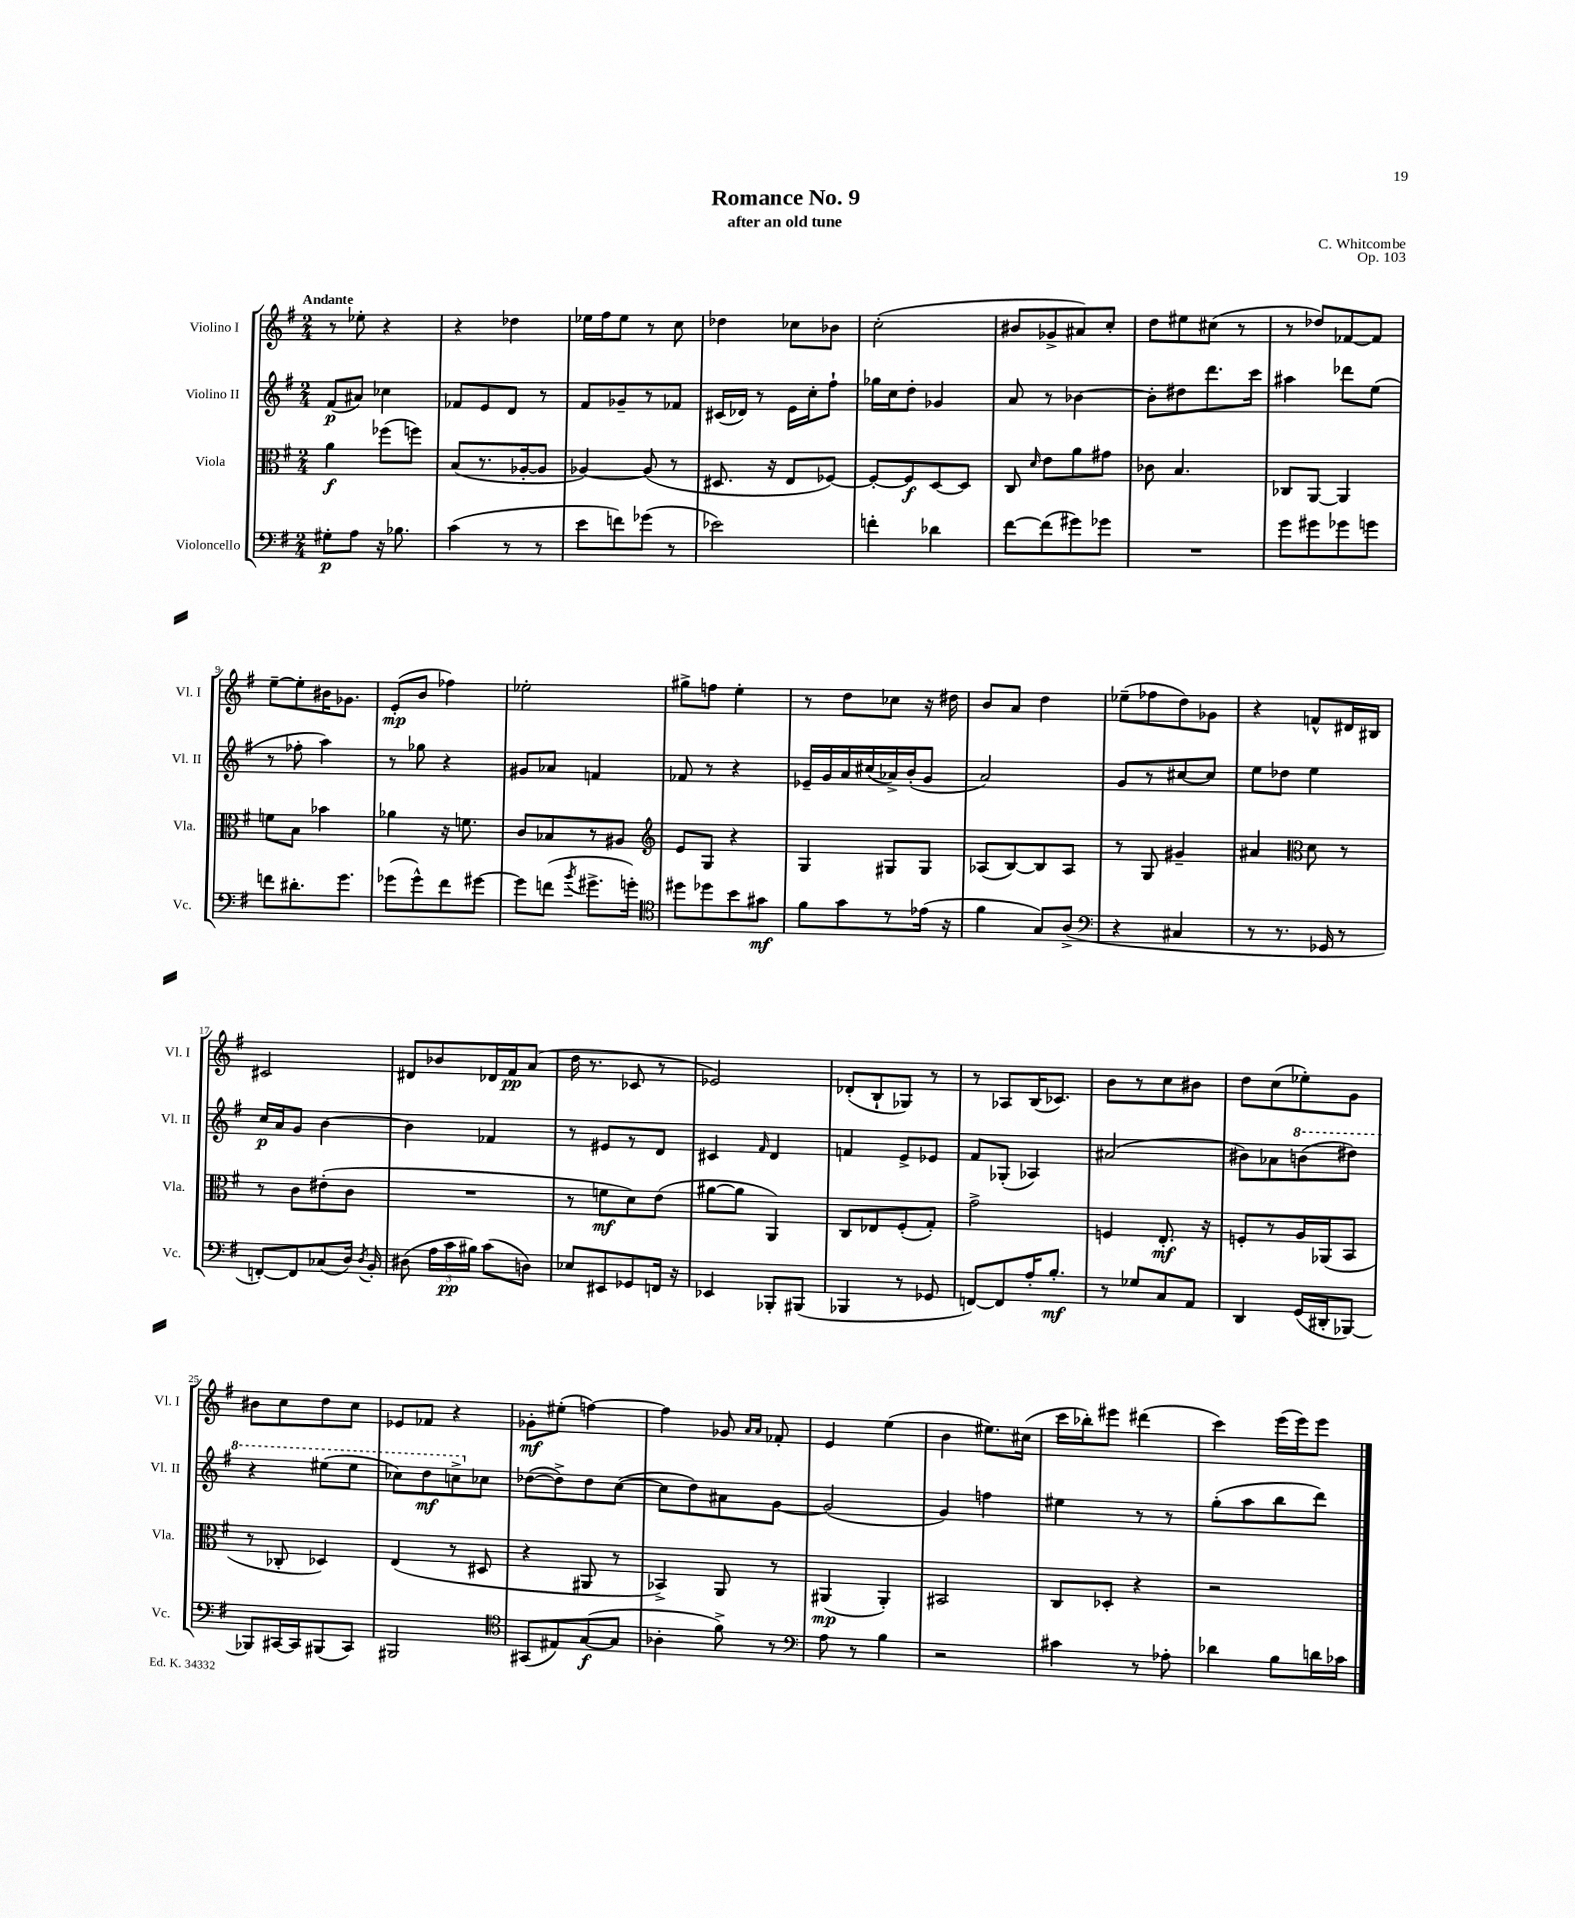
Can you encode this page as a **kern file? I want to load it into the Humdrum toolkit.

**kern	**kern	**kern	**kern
*staff4	*staff3	*staff2	*staff1
*clefF4	*clefC3	*clefG2	*clefG2
*k[f#]	*k[f#]	*k[f#]	*k[f#]
*M2/4	*M2/4	*M2/4	*M2/4
8G#'	4a	(8f#	8r
8A	.	8a#)	8ee-'
16r	(8ff-	4cc-	4r
8.B-	.	.	.
.	8ff)	.	.
=	=	=	=
(4c	(8B	8f-	4r
.	8.r	8e	.
8r	.	8d	4dd-
.	[16A-'	.	.
8r	8A-]	8r	.
=	=	=	=
8e	[4A-)	8f#	16ee-
.	.	.	16ff#
8f)	.	8g-~	8ee-
(8g-	(8A-]	8r	8r
8r	8r	8f-	8cc
=	=	=	=
2e-)	8.D#	(16c#	4dd-
.	.	16d-)	.
.	.	8r	.
.	16r	.	.
.	8E	16e	8cc-
.	.	16cc'	.
.	[8F-)	8ff#`	8b-
=	=	=	=
4f'	8F-'_	16gg-	(2cc'
.	.	16cc	.
.	8F-]	8dd'	.
4d-	[8D	4g-	.
.	8D]	.	.
=	=	=	=
[8f#	8C	8a	8b#
.	16qqd	.	.
(8f#]	8e	8r	8g-^
8g#)	8a	[4b-	8a#)
8g-	8g#	.	8cc'
=	=	=	=
2r	8c-	8b-']	8dd
.	4.B	8dd#	8ee#
.	.	8.ddd	(8cc#
.	.	.	8r
.	.	16ccc	.
=	=	=	=
8g	8C-	4aa#	8r
8g#	[8AA	.	8dd-)
8g-	4AA]	8ddd-	[8f-
8g	.	(8ee	8f-]
=	=	=	=
8f	8f	8r	[8ee~
8.d#'	8B	8ff-'	8ee']
.	4b-	4aa)	16b#
8.g	.	.	8.g-
=	=	=	=
(8g-	4a-	8r	(8e'
8g-^^)	.	8gg-	8b
8f#	16r	4r	4ff-)
.	8.f	.	.
[8g#	.	.	.
=	=	=	=
8g#]	8c	8g#	2ee-'
(8f	8B-	8a-	.
8qb	.	.	.
8.g#^	8r	4f	.
.	8A#	.	.
16g')	.	.	.
=	=	=	=
*clefC4	*clefG2	*	*
8dd#	8e	8f-	8gg#^
8dd-	8G	8r	8ff
8b	4r	4r	4ee'
8g#	.	.	.
=	=	=	=
8f#	4G	16e-~	8r
.	.	16g	.
8g	.	16a	8dd
.	.	(16cc#	.
8r	8G#	16a-^)	8cc-
.	.	(16b'	.
(16e-	8G#	8g	16r
16r	.	.	16dd#
=	=	=	=
4f#	(8A-	2a)	8b
.	[8B)	.	8a
8G)	8B]	.	4dd
(8A^	8A-	.	.
=	=	=	=
*clefF4	*	*	*
4r	8r	8g	(8ee-~
.	8G	8r	8ff-
4C#	4g#~	[8cc#	8dd)
.	.	8cc#]	8g-
=	=	=	=
8r	4a#	8ee	4r
8.r	.	8dd-	.
*	*clefC3	*	*
.	8d	4ee	8f^^
16GG-	.	.	.
8r	8r	.	16d#
.	.	.	16B#
=	=	=	=
[8FF')	8r	16cc	2c#
.	.	16a	.
8FF]	8c	8g	.
(8C-	(8e#'	[4b	.
16D)	8c	.	.
8qD	.	.	.
16BB'	.	.	.
=	=	=	=
(8D#	2r	4b]	8d#
24A	.	.	8b-
24c	.	.	.
24B#)	.	.	.
(8c	.	4f-	16d-
.	.	.	16f#
8D)	.	.	(8a
=	=	=	=
8E-	8r	8r	16dd
.	.	.	8.r
8EE#	8f	8e#	.
8GG-	8d)	8r	8c-
16FF	(8e	8d	8r
16r	.	.	.
=	=	=	=
4EE-	[8a#	4c#	2e-)
.	8a#]	.	.
.	.	16qqf#	.
8BBB-'	4AA)	4d	.
(8BBB#	.	.	.
=	=	=	=
4BBB-	8C	4f	(8d-'
.	8E-	.	8B`
8r	(8F#'	8e^	8G-)
8GG-	8G')	8e-	8r
=	=	=	=
[8FF)	2g^	8f#	8r
8FF]	.	(8G-'	8A-
16A'	.	4A-)	(16B
8.B'	.	.	8.c-)
=	=	=	=
8r	4F	(2a#	8b
8G-	.	.	8r
8C	8.E'	.	8cc
8AA	.	.	8b#
.	16r	.	.
=	=	=	=
4DD	8F'	8b#)	8dd
.	8r	8a-	(8cc
(16GG	16A	(8bb	8ee-')
16DD#'	(16AA-	.	.
[8BBB-)	8BB	8ddd#)	8g
=	=	=	=
8BBB-]	8r	4r	8b#
[16CC#	8C-'	.	8cc
16CC#]	.	.	.
(8BBB#	4D-)	(8eee#	8dd
8CC#)	.	8eee#	8cc
=	=	=	=
2BBB#	(4E	8ccc-)	8e-
.	.	8ddd	8f-
.	8r	8ccc^	4r
.	8D#	8cc-	.
=	=	=	=
*clefC4	*	*	*
(8GG#	4r	([8dd-	8g-'
8E#)	.	8dd-^])	(8ee#'
([8G	8AA#	8dd-	[4ff)
8G]	8r	([8cc	.
=	=	=	=
4A-'	4BB-^)	8cc]	4ff]
.	.	8dd)	.
8f#^)	8AA	8a#	8g-
.	.	.	16qqa
.	.	.	16qqa
8r	8r	[8g	8f-'
=	=	=	=
*clefF4	*	*	*
8A	(4AA#	(2g]	4e
8r	.	.	.
4B	4AA#')	.	(4ee
=	=	=	=
2r	2BB#	4g)	4b
.	.	4ff	8.ee#)
.	.	.	(16cc#
=	=	=	=
4c#	8C	4ee#	16ccc
.	.	.	16bb-')
.	8D-'	.	8eee#
8r	4r	8r	(4ddd#
8A-'	.	8r	.
=	=	=	=
4d-	2r	(8gg'	4ccc)
.	.	8aa	.
8B	.	8bb	(16eee
.	.	.	16eee)
16d	.	8ddd)	8eee
16c-	.	.	.
==	==	==	==
*-	*-	*-	*-
